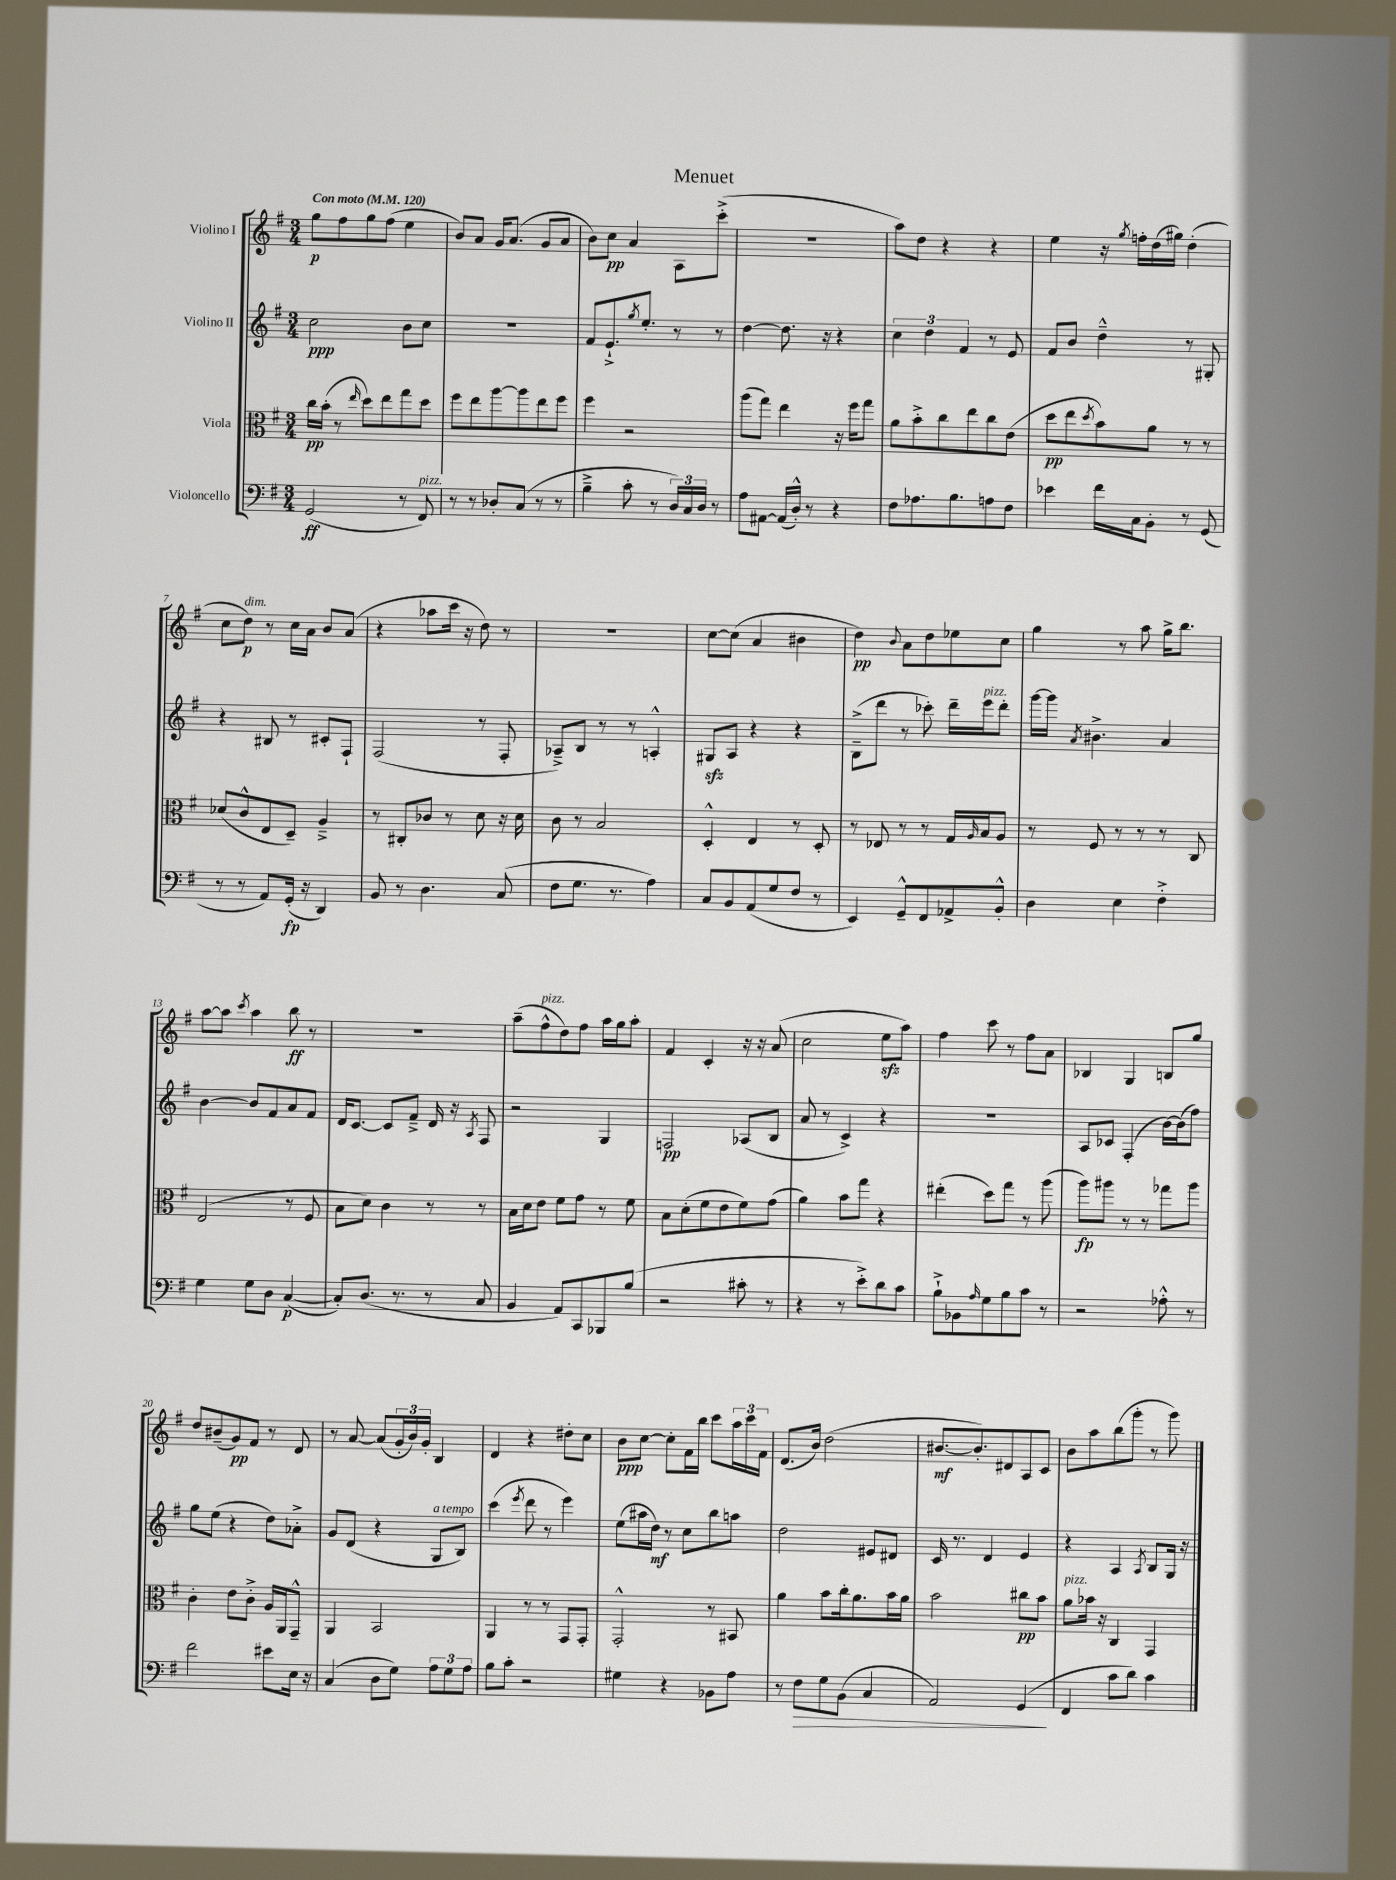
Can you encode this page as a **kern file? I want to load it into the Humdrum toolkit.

**kern	**kern	**kern	**kern
*staff4	*staff3	*staff2	*staff1
*clefF4	*clefC3	*clefG2	*clefG2
*k[f#]	*k[f#]	*k[f#]	*k[f#]
*M3/4	*M3/4	*M3/4	*M3/4
*MM120	*MM120	*MM120	*MM120
(2GG	16cc	2cc	8gg
.	(16b'	.	.
.	8r	.	8ff#
.	16qqee	.	.
.	8dd)	.	8gg
.	8ee	.	(8ff#
8r	8gg	8b	4ee
8FF#)	8dd	8cc	.
=	=	=	=
8r	8ff#	2.r	8b)
8r	8ee	.	8a
8D-'	[8aa	.	16g
.	.	.	(8.a
(8C	8aa]	.	.
8r	8ee	.	8g
8r	8ff#	.	8a
=	=	=	=
4B~^	4ff#	8f#	8b)
.	.	8.e`^	8cc
8c'	2r	.	4a
.	.	8qgg	.
.	.	8.ee'	.
8r	.	.	.
24D)	.	8r	8A
24C	.	.	.
24D	.	.	.
8r	.	8r	(8ccc'^
=	=	=	=
8A	(8aa	[4dd	2.r
[8AA#	8gg)	.	.
(16AA#]	4ee	8.dd]	.
16D'^^)	.	.	.
8r	.	.	.
.	.	16r	.
4r	16r	4r	.
.	16ff#	.	.
.	8gg	.	.
=	=	=	=
8F#	8a	6cc	8aa)
8.A-	8b'^	.	8dd
.	.	6dd	.
.	8cc	.	4r
8.B	.	.	.
.	.	6f#	.
.	8ee	.	.
8A	8cc	8r	4r
8F#	(8e	8e	.
=	=	=	=
4e-	8dd	8f#	4ee
.	8ee	8b	.
.	8qdd	.	.
16f#	8b)	4dd~^^	16r
.	.	.	8qgg
16C	.	.	16ff'
8BB'	8a	.	(16dd
.	.	.	16gg#)
8r	8r	8r	(4dd'
(8GG	8r	8G#'	.
=	=	=	=
8r	(8d-	4r	8cc
8r	8c^^	.	8dd)
8AA)	8E	8B#	8r
(16GG'	8D~)	8r	16cc
16r	.	.	16a
4DD)	4A~^	8c#'	8b
.	.	8F#`	(8a
=	=	=	=
8BB	8r	(2F#	4r
8r	8C#'	.	.
4.D	8c-	.	8aa-
.	8r	.	16ccc
.	.	.	16r
.	8d	8r	8dd)
(8C	16r	8F#'	8r
.	16d	.	.
=	=	=	=
8F#	8c	8A-~^)	2.r
8.G	8r	8B	.
.	2B	8r	.
8.r	.	.	.
.	.	8r	.
4A)	.	4A'^^	.
=	=	=	=
8C	4D'^^	8G#	[8cc
8BB	.	8A	(8cc]
(8AA	4E	4r	4a
8G	.	.	.
8F#	8r	4r	4b#
8r	8D'	.	.
=	=	=	=
4EE)	8r	(8B~^	4dd)
.	8E-	8ddd	.
.	.	.	8qqb
8GG~^^	8r	8r	8a
8FF#	8r	8ccc-')	8dd
8AA-^	16G	16ddd~	8ee-
.	16qqA	.	.
.	16B	16eee	.
8BB'^^	8A	8ddd'	8cc
=	=	=	=
4D	8r	[16ggg	4gg
.	.	16ggg]	.
.	.	8qa	.
.	8F#	4.b#^	.
4E	8r	.	8r
.	8r	.	8aa
4F#'^	8r	4a	16gg^
.	.	.	8.bb
.	8C	.	.
=	=	=	=
4G	(2E	[4b	[8aa
.	.	.	8aa]
.	.	.	8qccc
8G	.	8b]	4aa
8D	.	8f#	.
([4C	8r	8a	8bb
.	8F#	8f#	8r
=	=	=	=
8C'])	8B	16d	2.r
.	.	[8.c	.
(8.D	8d)	.	.
.	4c	8c]	.
8.r	.	.	.
.	.	8f#~^	.
8r	8r	16d	.
.	.	16r	.
.	.	8qA	.
8C	8r	8F#	.
=	=	=	=
4BB	16B	2r	(8aa~
.	16d	.	.
.	8e	.	8ff#^^
8AA)	8f#	.	8dd)
8CC	8g	.	8ff#
8BBB-	8r	4G	16aa
.	.	.	16gg
(8B	8f#	.	8aa'
=	=	=	=
2r	8B	2F	4f#
.	(8d'	.	.
.	8f#	.	4c'
.	8e	.	.
8c#'	8f#)	(8A-	16r
.	.	.	16r
8r	(8g	8B	(8a
=	=	=	=
4r	4a)	8a	2cc
.	.	8r	.
8r	8b	4c^)	.
8e'^)	8gg	.	.
8d	4r	4r	8ee
8c	.	.	8aa)
=	=	=	=
8B`^	(4ee#'	2.r	4ff#
8BB-	.	.	.
16qqA	.	.	.
8G	8dd)	.	8ccc
8B	8gg	.	8r
8c	8r	.	8ff#
8r	(8aa	.	8a
=	=	=	=
2r	8aa)	8A	4B-
.	8aa#	8c-	.
.	8r	(4F#'	4G
.	8r	.	.
8A-'^^	8gg-	[16b)	8B
.	.	(16b]	.
8r	8aa#	8ff#)	8gg
=	=	=	=
2f#	4c'	8gg	8dd
.	.	(8ee	(8b#~
.	8e	4r	8g)
.	8c'^	.	8f#
8e#	16A	8dd)	8r
.	16AA	.	.
16E	8GG~^^	8a-'^	8d
16r	.	.	.
=	=	=	=
(4C	4AA	8g	8r
.	.	(8d	[8a
8D	2BB	4r	(8a]
8G)	.	.	24g'
.	.	.	24b)
.	.	.	24g'
12A	.	8G	4B
12G	.	.	.
.	.	8B)	.
12A	.	.	.
=	=	=	=
8B	4AA	(4ccc	4d
8c'	.	.	.
.	.	8qeee	.
2r	8r	8ddd	4r
.	8r	8r	.
.	8GG	4eee)	8dd#'
.	8GG'	.	8cc
=	=	=	=
4G#	2GG'^^	(8ee	8b
.	.	16aa#	[8cc
.	.	16dd)	.
4r	.	8r	8cc']
.	.	8cc	16f#
.	.	.	16bb
8BB-	8r	8bb	8ccc
8A	8BB#	8aa	24aa
.	.	.	24ccc
.	.	.	24f#
=	=	=	=
8r	4a	2dd	(8.d
8F#	.	.	.
.	.	.	16b)
8G	8b	.	(2dd
(8BB	16cc'	.	.
.	8.a	.	.
4C	.	8e#	.
.	16b	8d#	.
.	16a	.	.
=	=	=	=
2AA)	2b	16c	[8.b#
.	.	8.r	.
.	.	.	8.b#'])
.	.	4d	.
.	.	.	8d#
(4GG	8cc#	4e	8A
.	8b	.	8c
=	=	=	=
4FF#	8a	4r	8b
.	16b-	.	8aa
.	16r	.	.
8c	4C	4A	(8bb
8d)	.	.	8ggg'
.	.	8qA	.
4c	4GG	8B	8r
.	.	16G	8ggg)
.	.	16r	.
==	==	==	==
*-	*-	*-	*-
